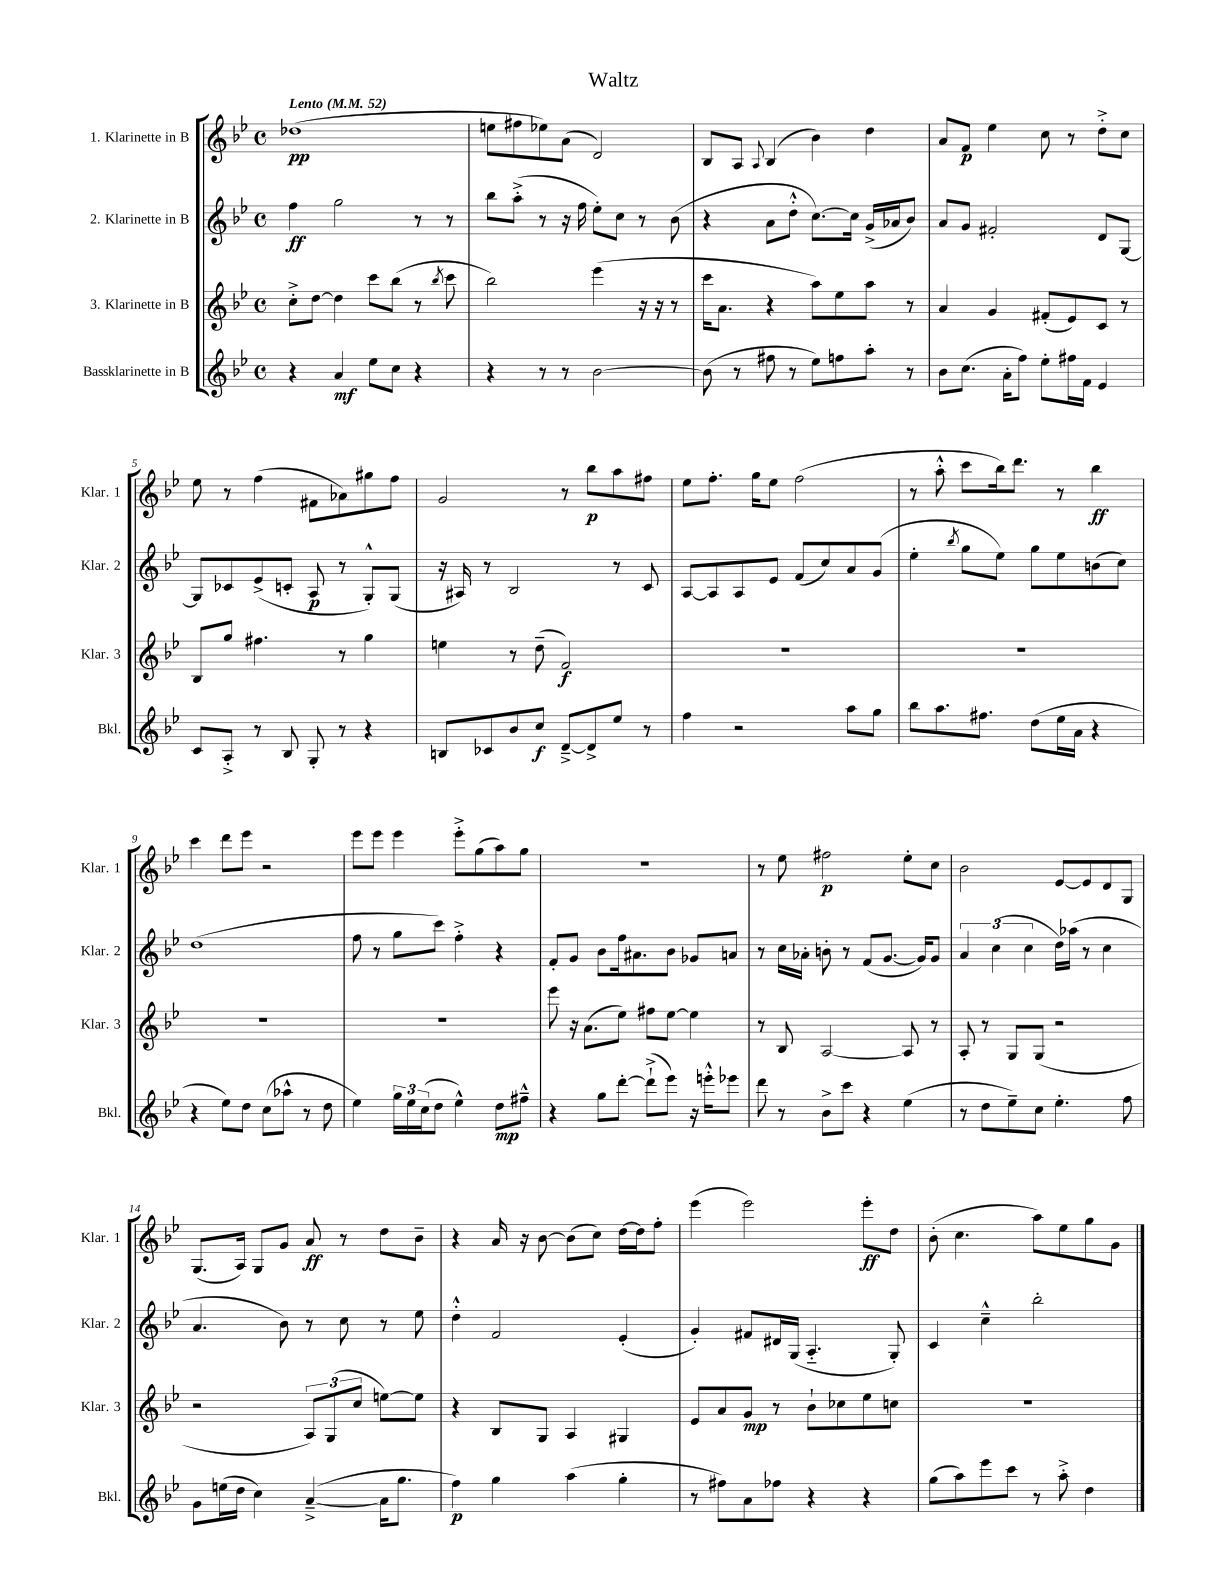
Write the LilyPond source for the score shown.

\header { title = "Waltz" }
<<
\new StaffGroup <<
\new Staff = "s0" \with { instrumentName = "1. Klarinette in B" shortInstrumentName = "Klar. 1" } {
    \clef treble \key bes \major \defaultTimeSignature \time 4/4 \tempo "Lento" 4 = 52
    des''1\pp( |
    e''8 fis''8 ees''8) a'8( d'2) |
    bes8 a8 \appoggiatura { a8 } bes4( bes'4) d''4 |
    a'8 f'8\p ees''4 c''8 r8 d''8-.-> c''8 |
    ees''8 r8 f''4( fis'8 aes'8) gis''8 f''8 |
    g'2 r8 bes''8\p a''8 fis''8 |
    ees''8 f''8.-. g''16 ees''8 f''2( |
    r8 a''8-.-^ c'''8 bes''16) d'''8. r8 bes''4\ff |
    c'''4 d'''8 ees'''8 r2 |
    ees'''8 ees'''8 ees'''4 ees'''8-.-> g''8( a''8) g''8 |
    r1 |
    r8 ees''8 fis''2\p ees''8-. c''8 |
    bes'2 ees'8~ ees'8 d'8 g8 |
    g8.( a16) g8 g'8 a'8\ff r8 d''8 bes'8-- |
    r4 a'16 r16 bes'8~ bes'8( c''8) d''16~ d''16 f''8-. |
    ees'''4( ees'''2) ees'''8-.\ff d''8 |
    bes'8-.( c''4. a''8) ees''8 g''8 g'8 \bar "|." |
}
\new Staff = "s1" \with { instrumentName = "2. Klarinette in B" shortInstrumentName = "Klar. 2" } {
    \clef treble \key bes \major \defaultTimeSignature \time 4/4
    f''4\ff g''2 r8 r8 |
    bes''8 a''8-.->( r8 r16 f''16 ees''8-.) c''8 r8 bes'8( |
    r4 a'8 d''8-.-^ c''8.~) c''16 g'16->( aes'16 bes'8) |
    a'8 g'8 fis'2-. d'8 g8~ |
    g8 ces'8 ees'8->( c'8-. a8\p r8 g8-.-^) g8( |
    r16 ais16) r8 bes2 r8 c'8 |
    a8~ a8 a8 ees'8 f'8( c''8) a'8 g'8( |
    ees''4-. \acciaccatura { bes''8 } g''8 ees''8) g''8 ees''8 b'8( c''8) |
    d''1( |
    f''8 r8 g''8 c'''8) f''4-.-> r4 |
    f'8-. g'8 bes'8 f''16 ais'8. bes'8 ges'8 a'8 |
    r8 c''16 aes'16-. b'8-. r8 f'8( g'8.~ g'16) g'8 |
    \tuplet 3/2 { a'4 c''4( c''4 } d''16) aes''16( r8 c''4 |
    a'4. bes'8) r8 c''8 r8 ees''8 |
    d''4-.-^ f'2 ees'4-.( |
    g'4-.) fis'8 dis'16 g16( a4.-_ g8-.) |
    c'4 c''4---^ bes''2-. \bar "|." |
}
\new Staff = "s2" \with { instrumentName = "3. Klarinette in B" shortInstrumentName = "Klar. 3" } {
    \clef treble \key bes \major \defaultTimeSignature \time 4/4
    c''8-.-> d''8~ d''4 c'''8 bes''8( r8 \acciaccatura { bes''8 } c'''8 |
    bes''2) ees'''4( r16 r16 r8 |
    c'''16 a'8. r4 a''8) ees''8 a''8 r8 |
    a'4 g'4 fis'8-.( ees'8) c'8 r8 |
    bes8 g''8 fis''4. r8 g''4 |
    e''4 r8 d''8--( f'2\f) |
    R1 |
    R1 |
    R1 |
    R1 |
    ees'''8 r16 a'8.( ees''8) fis''8 ees''8~ ees''4 |
    r8 bes8 a2~ a8 r8 |
    a8-. r8 g8 g8( r2 |
    r2 \tuplet 3/2 { a8) g8( c''8 } e''8~) e''8 |
    r4 bes8 g8 a4 gis4 |
    ees'8 a'8 g'8\mp r8 bes'8-! ces''8 ees''8 c''8 |
    R1 \bar "|." |
}
\new Staff = "s3" \with { instrumentName = "Bassklarinette in B" shortInstrumentName = "Bkl." } {
    \clef treble \key bes \major \defaultTimeSignature \time 4/4
    r4 a'4\mf ees''8 c''8 r4 |
    r4 r8 r8 bes'2~ |
    bes'8( r8 fis''8 r8 ees''8) f''8 a''8-. r8 |
    bes'8 c''8.( a'16-. f''8) ees''8-. fis''16 f'16 ees'4 |
    c'8 a8-.-> r8 bes8 g8-. r8 r4 |
    b8 ces'8 bes'8 c''8\f d'8~---> d'8-> ees''8 r8 |
    f''4 r2 a''8 g''8 |
    bes''8 a''8. fis''8. d''8( ees''16 a'16 r4 |
    r4 ees''8) d''8 c''8( aes''8-^ r8 d''8 |
    ees''4) \tuplet 3/2 { g''16 ees''16 c''16( } d''8 ees''4-^) d''8\mp fis''8---^ |
    r4 g''8 d'''8~-. d'''8-!->( ees'''8) r16 e'''16-.-^ ees'''8 |
    d'''8 r8 bes'8-> c'''8 r4 ees''4( |
    r8 d''8 ees''8--) c''8 ees''4.-. f''8 |
    g'8 e''16( d''16 c''4) a'4~--->( a'16 g''8. |
    f''4\p) g''4 a''4( g''4-. |
    r8 fis''8) a'8 fes''8 r4 r4 |
    g''8( a''8) ees'''8 c'''8 r8 a''8-.-> d''4 \bar "|." |
}
>>
>>
